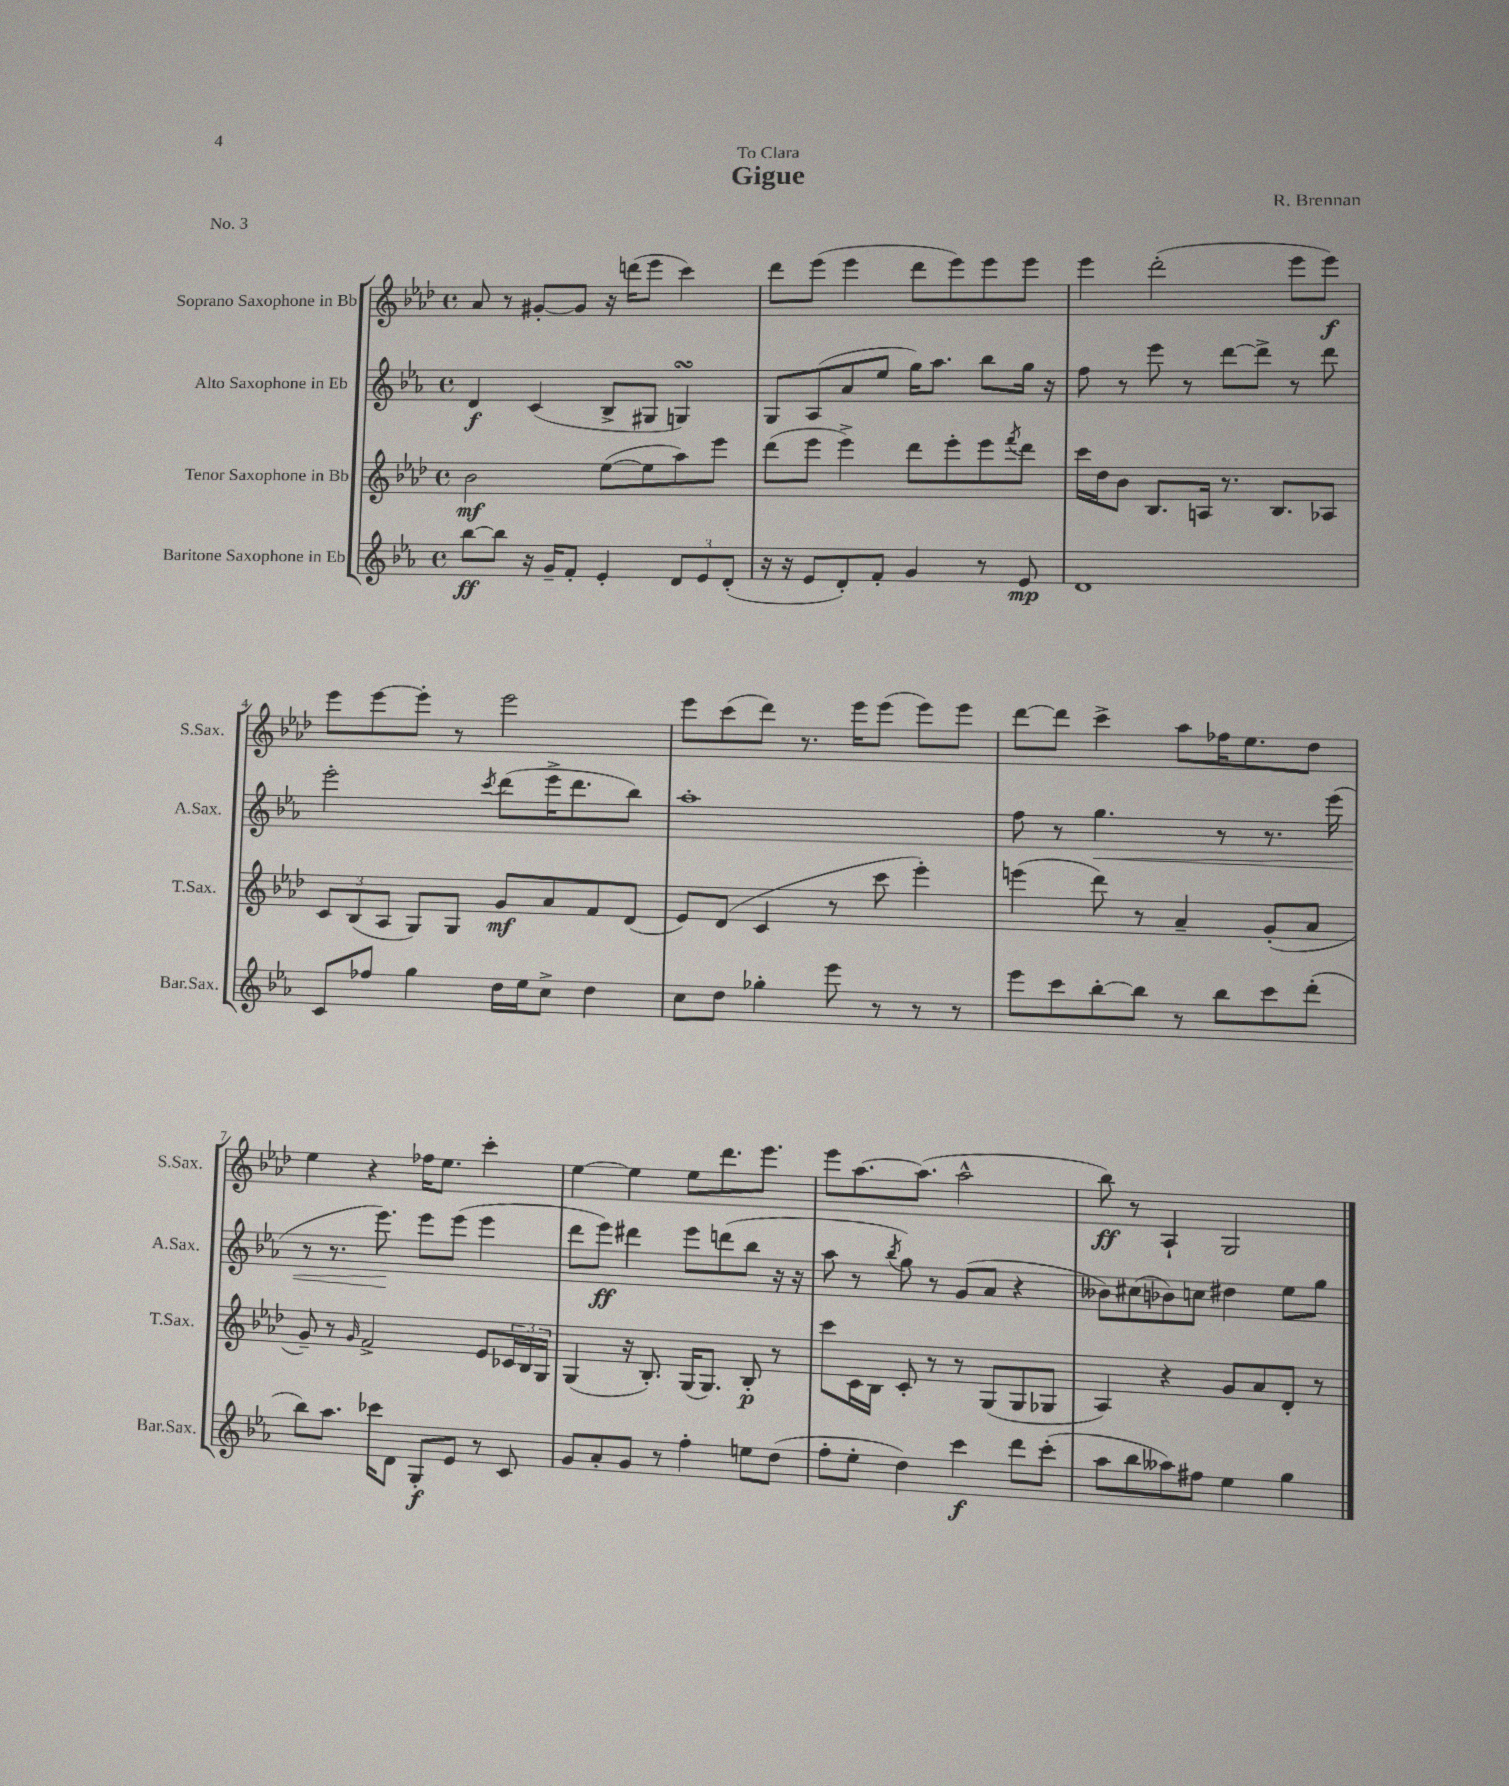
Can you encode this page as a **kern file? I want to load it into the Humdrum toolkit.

**kern	**dynam	**kern	**dynam	**kern	**dynam	**kern	**dynam
*part4	*part4	*part3	*part3	*part2	*part2	*part1	*part1
*staff4	*staff4	*staff3	*staff3	*staff2	*staff2	*staff1	*staff1
*I"Baritone Saxophone in Eb	*	*I"Tenor Saxophone in Bb	*	*I"Alto Saxophone in Eb	*	*I"Soprano Saxophone in Bb	*
*I'Bar.Sax.	*	*I'T.Sax.	*	*I'A.Sax.	*	*I'S.Sax.	*
*clefG2	*	*clefG2	*	*clefG2	*	*clefG2	*
*k[b-e-a-]	*	*k[b-e-a-d-]	*	*k[b-e-a-]	*	*k[b-e-a-d-]	*
*M4/4	*	*M4/4	*	*M4/4	*	*M4/4	*
*met(c)	*	*met(c)	*	*met(c)	*	*met(c)	*
=1	=1	=1	=1	=1	=1	=1	=1
[8bb-\L	ff	2b-\	mf	4d/	f	8a-/	.
8bb-\J]	.	.	.	.	.	8r	.
16r	.	.	.	(4c/	.	[8g#X'/L	.
16g~/KL	.	.	.	.	.	.	.
8f'/J	.	.	.	.	.	8g#/J]	.
4e-'/	.	([8ee-\L	.	8B-^/L	.	16r	.
.	.	.	.	.	.	(16dddn\KL	.
.	.	8ee-\]	.	8G#X/J	.	8eee-\J	.
12d/L	.	8aa-\)	.	4GnsSsS/)	.	4ccc\)	.
12e-/	.	.	.	.	.	.	.
.	.	8eee-\J	.	.	.	.	.
(12d'/J	.	.	.	.	.	.	.
=2	=2	=2	=2	=2	=2	=2	=2
16r	.	(8ddd-\L	.	8G/L	.	8ddd-\L	.
16r	.	.	.	.	.	.	.
8e-/L	.	8eee-\J	.	(8A-/	.	(8eee-\J	.
8d'/)	.	4eee-^\)	.	8a-/	.	4eee-\	.
8f'/J	.	.	.	8ee-/J	.	.	.
4g/	.	8ddd-\L	.	16gg\KL)	.	8ddd-\L	.
.	.	.	.	8.aa-\J	.	.	.
.	.	8eee-'\	.	.	.	8eee-\)	.
8r	.	8eee-\	.	8bb-\L	.	8eee-\	.
.	.	8qfff/	.	.	.	.	.
8e-/	mp	8ddd-\J	.	16gg\Jk	.	8eee-\J	.
.	.	.	.	16r	.	.	.
=3	=3	=3	=3	=3	=3	=3	=3
1d	.	16ccc\LL	.	8ff\	.	4eee-\	.
.	.	16dd-\J	.	.	.	.	.
.	.	8b-\J	.	8r	.	.	.
.	.	8.B-/L	.	8eee-\	.	(2ddd-'\	.
.	.	.	.	8r	.	.	.
.	.	16An/Jk	.	.	.	.	.
.	.	8.r	.	[8ddd\L	.	.	.
.	.	.	.	8ddd^\J]	.	.	.
.	.	8.B-/L	.	.	.	.	.
.	.	.	.	8r	.	8eee-\L	.
.	.	8A-X/J	.	8ddd\	.	8eee-\J)	f
!!LO:LB:g=z
=4	=4	=4	=4	=4	=4	=4	=4
8c/L	.	12c/L	.	2eee-'\	.	8eee-\L	.
.	.	(12B-/	.	.	.	.	.
8ff-X/J	.	.	.	.	.	[8eee-\	.
.	.	12A-/J	.	.	.	.	.
4gg\	.	8G/L)	.	.	.	8eee-'\J]	.
.	.	8G/J	.	.	.	8r	.
.	.	.	.	8qccc/	.	.	.
16dd\LL	.	8g/L	mf	(8ddd\L	.	2eee-\	.
16ee-\J	.	.	.	.	.	.	.
8cc^\J	.	8a-/	.	16eee-^\K	.	.	.
.	.	.	.	8.ddd\	.	.	.
4dd\	.	8f/	.	.	.	.	.
.	.	(8d-/J	.	8bb-\J)	.	.	.
=5	=5	=5	=5	=5	=5	=5	=5
8cc\L	.	8e-/L)	.	1aa-'	.	8eee-\L	.
8dd\J	.	(8d-/J	.	.	.	(8ccc\	.
4gg-X'\	.	4c/	.	.	.	8ddd-\J)	.
.	.	.	.	.	.	8.r	.
8eee-\	.	8r	.	.	.	.	.
.	.	.	.	.	.	16eee-\KL	.
8r	.	8ccc\	.	.	.	(8eee-\J	.
8r	.	4eee-'\)	.	.	.	8eee-\L)	.
8r	.	.	.	.	.	8eee-\J	.
=6	=6	=6	=6	=6	=6	=6	=6
8eee-\L	.	(4eeen\	.	8ff\	.	[8ddd-\L	.
8ccc\	.	.	.	8r	.	8ddd-\J]	.
!	!	!	!	!	!LO:HP:b	!	!
[8bb-'\	.	8ddd-\)	.	4.gg\	<	4ccc^\	.
8bb-\J]	.	8r	.	.	.	.	.
8r	.	4a-~/	.	.	.	8aa-\L	.
8bb-\L	.	.	.	8r	.	16ff-X\K	.
.	.	.	.	.	.	8.ee-\	.
8ccc\	.	(8g'/L	.	8.r	.	.	.
(8ddd'\J	.	8a-/J	.	.	.	8dd-\J	.
.	.	.	.	(16eee-\	.	.	.
!!LO:LB:g=z
=7	=7	=7	=7	=7	=7	=7	=7
8bb-\L)	.	8g~/)	.	8r	.	4ee-\	.
8.aa-\J	.	8r	.	8.r	.	.	.
.	.	16qqg/	.	.	.	.	.
.	.	2f^/	.	.	.	4r	.
16ccc-X\KL	.	.	.	8.eee-\)	.	.	.
8d\J	.	.	.	.	.	.	.
8G'/L	f	.	.	8eee-\L	[	16ff-X\KL	.
.	.	.	.	.	.	8.ee-\J	.
8e-/J	.	.	.	(8eee-\J	.	.	.
8r	.	8e-/L	.	4eee-\	.	4ccc'\	.
8c/	.	24c-X/L	.	.	.	.	.
.	.	24B-/	.	.	.	.	.
.	.	24G/JJ	.	.	.	.	.
=8	=8	=8	=8	=8	=8	=8	=8
8g/L	.	(4G/	.	8ddd\L	.	[4ee-\	.
8a-'/	.	.	.	8eee-\J)	ff	.	.
8g/J	.	16r	.	4ddd#X\	.	4ee-\]	.
.	.	8.B-'/)	.	.	.	.	.
8r	.	.	.	.	.	.	.
4ff'\	.	(16G/KL	.	8eee-\L	.	8ee-\L	.
.	.	8.G/J)	.	.	.	.	.
.	.	.	.	(8dddn\	.	8.ddd-\	.
8een\L	.	8B-'/	p	8bb-\J	.	.	.
.	.	.	.	.	.	8.eee-\J	.
(8dd\J	.	8r	.	16r	.	.	.
.	.	.	.	16r	.	.	.
=9	=9	=9	=9	=9	=9	=9	=9
8ff'\L	.	8ccc\L	.	8aa-\	.	8eee-\L	.
8ee-'\J	.	16c\L	.	8r	.	[8.aa-\	.
.	.	16B-\JJ	.	.	.	.	.
.	.	.	.	8qbb-/	.	.	.
4dd\)	.	8c'/	.	8gg\)	.	.	.
.	.	.	.	.	.	(8.aa-\J]	.
.	.	8r	.	8r	.	.	.
4ccc\	f	8r	.	(8g/L	.	2aa-^^\	.
.	.	(8G/L	.	8a-/J	.	.	.
8ddd\L	.	8G/	.	4r	.	.	.
(8ccc'\J	.	8G-X/J	.	.	.	.	.
=10	=10	=10	=10	=10	=10	=10	=10
8aa-\L	.	4A-/)	.	8b--X\L)	.	8bb-\)	ff
8bb-\	.	.	.	(8cc#X\	.	8r	.
8aa--X\)	.	4r	.	8b-X\)	.	4A-`/	.
8ff#X\J	.	.	.	8ccn\J	.	.	.
4ee-\	.	8g/L	.	4dd#X\	.	2G/	.
.	.	8a-/	.	.	.	.	.
4gg\	.	8d-'/J	.	8ee-\L	.	.	.
.	.	8r	.	8gg\J	.	.	.
==	==	==	==	==	==	==	==
*-	*-	*-	*-	*-	*-	*-	*-
